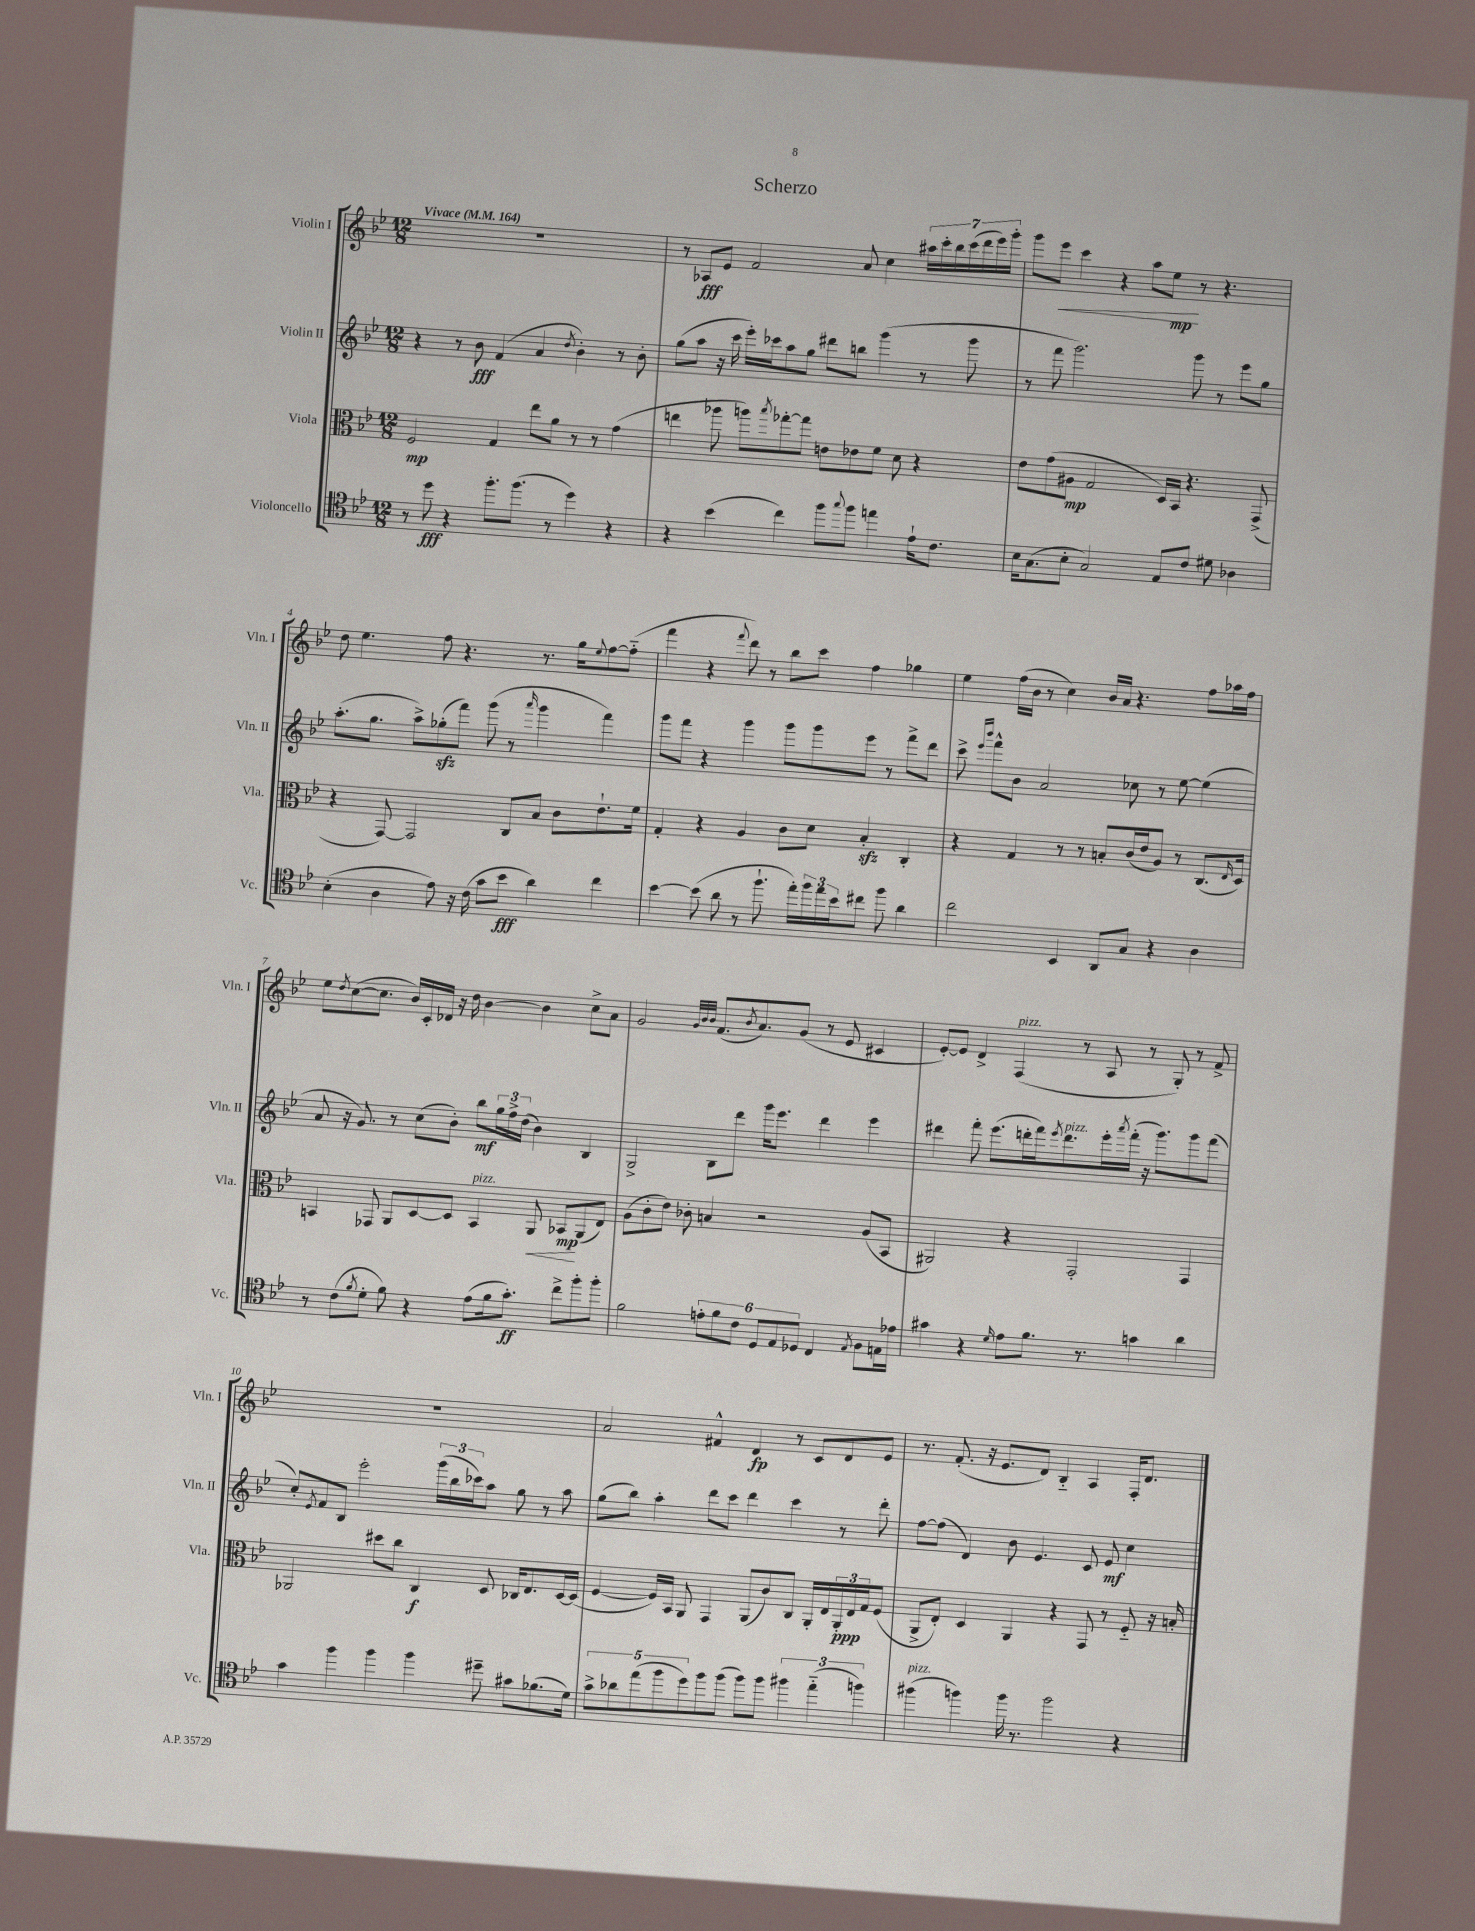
\header { title = "Scherzo" }
<<
\new StaffGroup <<
\new Staff = "s0" \with { instrumentName = "Violin I" shortInstrumentName = "Vln. I" } {
    \clef treble \key bes \major \numericTimeSignature \time 12/8 \tempo "Vivace" 4 = 164
    R1. |
    r8 aes8\fff ees'8 f'2 a'8 c''4 \tuplet 7/4 { ais''16 c'''16-. bes''16 c'''16( d'''16 ees'''16) g'''16-. } |
    g'''8 ees'''8\< c'''4 r4 a''8 ees''8\mp\! r8 r4. |
    d''8 ees''4. f''8 r4. r8. g''16 \appoggiatura { ees''8 } f''8~ f''8-_( |
    f'''4 r4 \appoggiatura { f'''8 } d'''8) r8 bes''8 c'''8 f''4 ges''4 |
    ees''4 f''16( bes'16 r8 c''4) bes'16 a'16 r4. f''8 aes''16 f''16 |
    ees''8 \acciaccatura { d''8 } c''8~( c''8. bes'16) c'16-. des'16 r16 d''16 bes'4~ bes'4 c''8-> a'8 |
    g'2 \grace { g'32 bes'32 bes'32 } f'8.( \acciaccatura { bes'8 } a'8.) g'8( r8 ees'8 cis'4 |
    ees'8~-.) ees'8 d'4-> f4^\markup { \italic "pizz." }( r8 a8 r8 g8-.) r8 f'8-> |
    R1. |
    a'2 fis'4-^ d'4\fp r8 c'8 d'8 ees'8 |
    r8. f'8.-.( r16 ees'8. d'8) bes4-_ a4 f16-. d'8. \bar "|." |
}
\new Staff = "s1" \with { instrumentName = "Violin II" shortInstrumentName = "Vln. II" } {
    \clef treble \key bes \major \numericTimeSignature \time 12/8
    r4 r8 bes'8\fff f'4( a'4 \acciaccatura { d''8 } bes'4-.) r8 bes'8-. |
    g''8( a''8 r16 c'''16 ees'''16-.) ces'''16 a''8 g''8 dis'''8 b''8 g'''4( r8 g'''8 |
    r8 f'''8 g'''2.) g'''8 r8 ees'''8 g''8 |
    a''8.-.( g''8. a''8->) ges''8-.\sfz( f'''8) g'''8( r8 \grace { a'''16 } g'''4 f'''4) |
    g'''8 f'''8 r4 g'''4 g'''8 g'''8 ees'''8 r8 f'''8-> d'''8 |
    c'''8-> \grace { ees'''16 bes'''16 } f'''8-^ bes'8 a'2 ces''8 r8 ees''8~ ees''4( |
    a'8 r16 g'8.) r8 c''8( bes'8-.) bes''8\mf \tuplet 3/2 { g''16 f''16-> d''16( } bes'4) bes4 |
    g2-> bes8 d'''8 g'''16 ees'''8. d'''4 ees'''4 |
    dis'''4 f'''8-. ees'''8.( d'''16-. f'''16) \acciaccatura { ees'''8 } d'''8.^\markup { \italic "pizz." } ees'''16-. \acciaccatura { a'''8 } f'''16-.( r16 g'''8.) g'''8 f'''8( |
    c''8-.) \acciaccatura { ees'8 } f'8 bes8 ees'''2-. \tuplet 3/2 { g'''16( bes''16 ces'''16) } a''8 g''8 r8 a''8 |
    g''8( bes''8) a''4-. d'''8 c'''8 d'''4 c'''4 r8 d'''8-. |
    f''8~ f''8( d'4) bes'8 ees'4. c'8 ees'8\mf c''4 \bar "|." |
}
\new Staff = "s2" \with { instrumentName = "Viola" shortInstrumentName = "Vla." } {
    \clef alto \key bes \major \numericTimeSignature \time 12/8
    f2\mp g4 ees''8 a'8 r8 r8 g'4( |
    e''4 aes''8 a''8) \acciaccatura { bes''8 } ges''8~-. ges''8 e'8 ees'8 f'8 d'8 r4 |
    ees'8 g'8( ais8\mp g2 d16) bes,16 r4. g,8->( |
    r4 g,8~) g,2 c8 bes8 c'8 ees'8.-! f'16 |
    g4-. r4 a4 c'8 d'8 bes4-.\sfz c4-. |
    r4 g4 r8 r8 b8-. c'16( ees'16 a8) r8 c8.( \grace { ees16 } d16) |
    b,4 ges,8 a,8 d8~ d8 b,4^\markup { \italic "pizz." } a,8\< bes,8\mp\! a,8( ees8) |
    a8( c'8-. ees'8) ces'8-. b4 r2 a8( bes,8 |
    ais,2) r4 g,2-. g,4 |
    aes,2 dis''8 c''8 c4\f d8 ces16 ees8. d16~ d16( |
    f4~ f16) bes,16 a,8 g,4 a,8( c'8) c8 a,16-. ees16 \tuplet 3/2 { a,16-.\ppp ees16 g16 } f8( |
    a,8-> ees8-.) d4 a,4 r4 g,8 r8 f8-_ r16 b16-. \bar "|." |
}
\new Staff = "s3" \with { instrumentName = "Violoncello" shortInstrumentName = "Vc." } {
    \clef tenor \key bes \major \numericTimeSignature \time 12/8
    r8 d''8\fff r4 f''8.-. f''8.( r8 d''4) r4 |
    r4 bes'4( c''4) f''8 \appoggiatura { g''8 } f''8 e''4 ees'16-! c'8. |
    bes16 g8.( bes8-. g2) ees8 c'8 dis'8 aes4 |
    bes4-.( a4 ees'8) r16 c'16( g'8 bes'8\fff a'4) c''4 |
    bes'4~ bes'8( a'8 r8 f''8.-! ees''16-.) \tuplet 3/2 { f''16 ees''16 bes'16 } cis''8 f''8 a'4 |
    c''2 bes,4 a,8 g8 r4 a4 |
    r8 c'8( \acciaccatura { f'8 } d'8-. f'8) r4 ees'8( f'16 g'8.-.\ff) c''8-> f''8-. f''8-. |
    f'2 \tuplet 6/4 { e'8-. f'8 c'8 d8 ees8 des8 } c4 \acciaccatura { ees8 } f8 e16 ees'16 |
    gis'4 r4 \grace { d'16 } ees'8 f'8. r8. g'4 a'4 |
    g'4 f''4 f''4 f''4 dis''8-- gis'8 fes'8.( d'16) |
    \tuplet 5/4 { g'8-> aes'8 ees''8( f''8 d''8) } f''8 f''8( f''8) f''8 \tuplet 3/2 { fis''4 ees''4-_( f''4) } |
    fis''4^\markup { \italic "pizz." }( f''4) f''16 r8. f''2 r4 \bar "|." |
}
>>
>>
